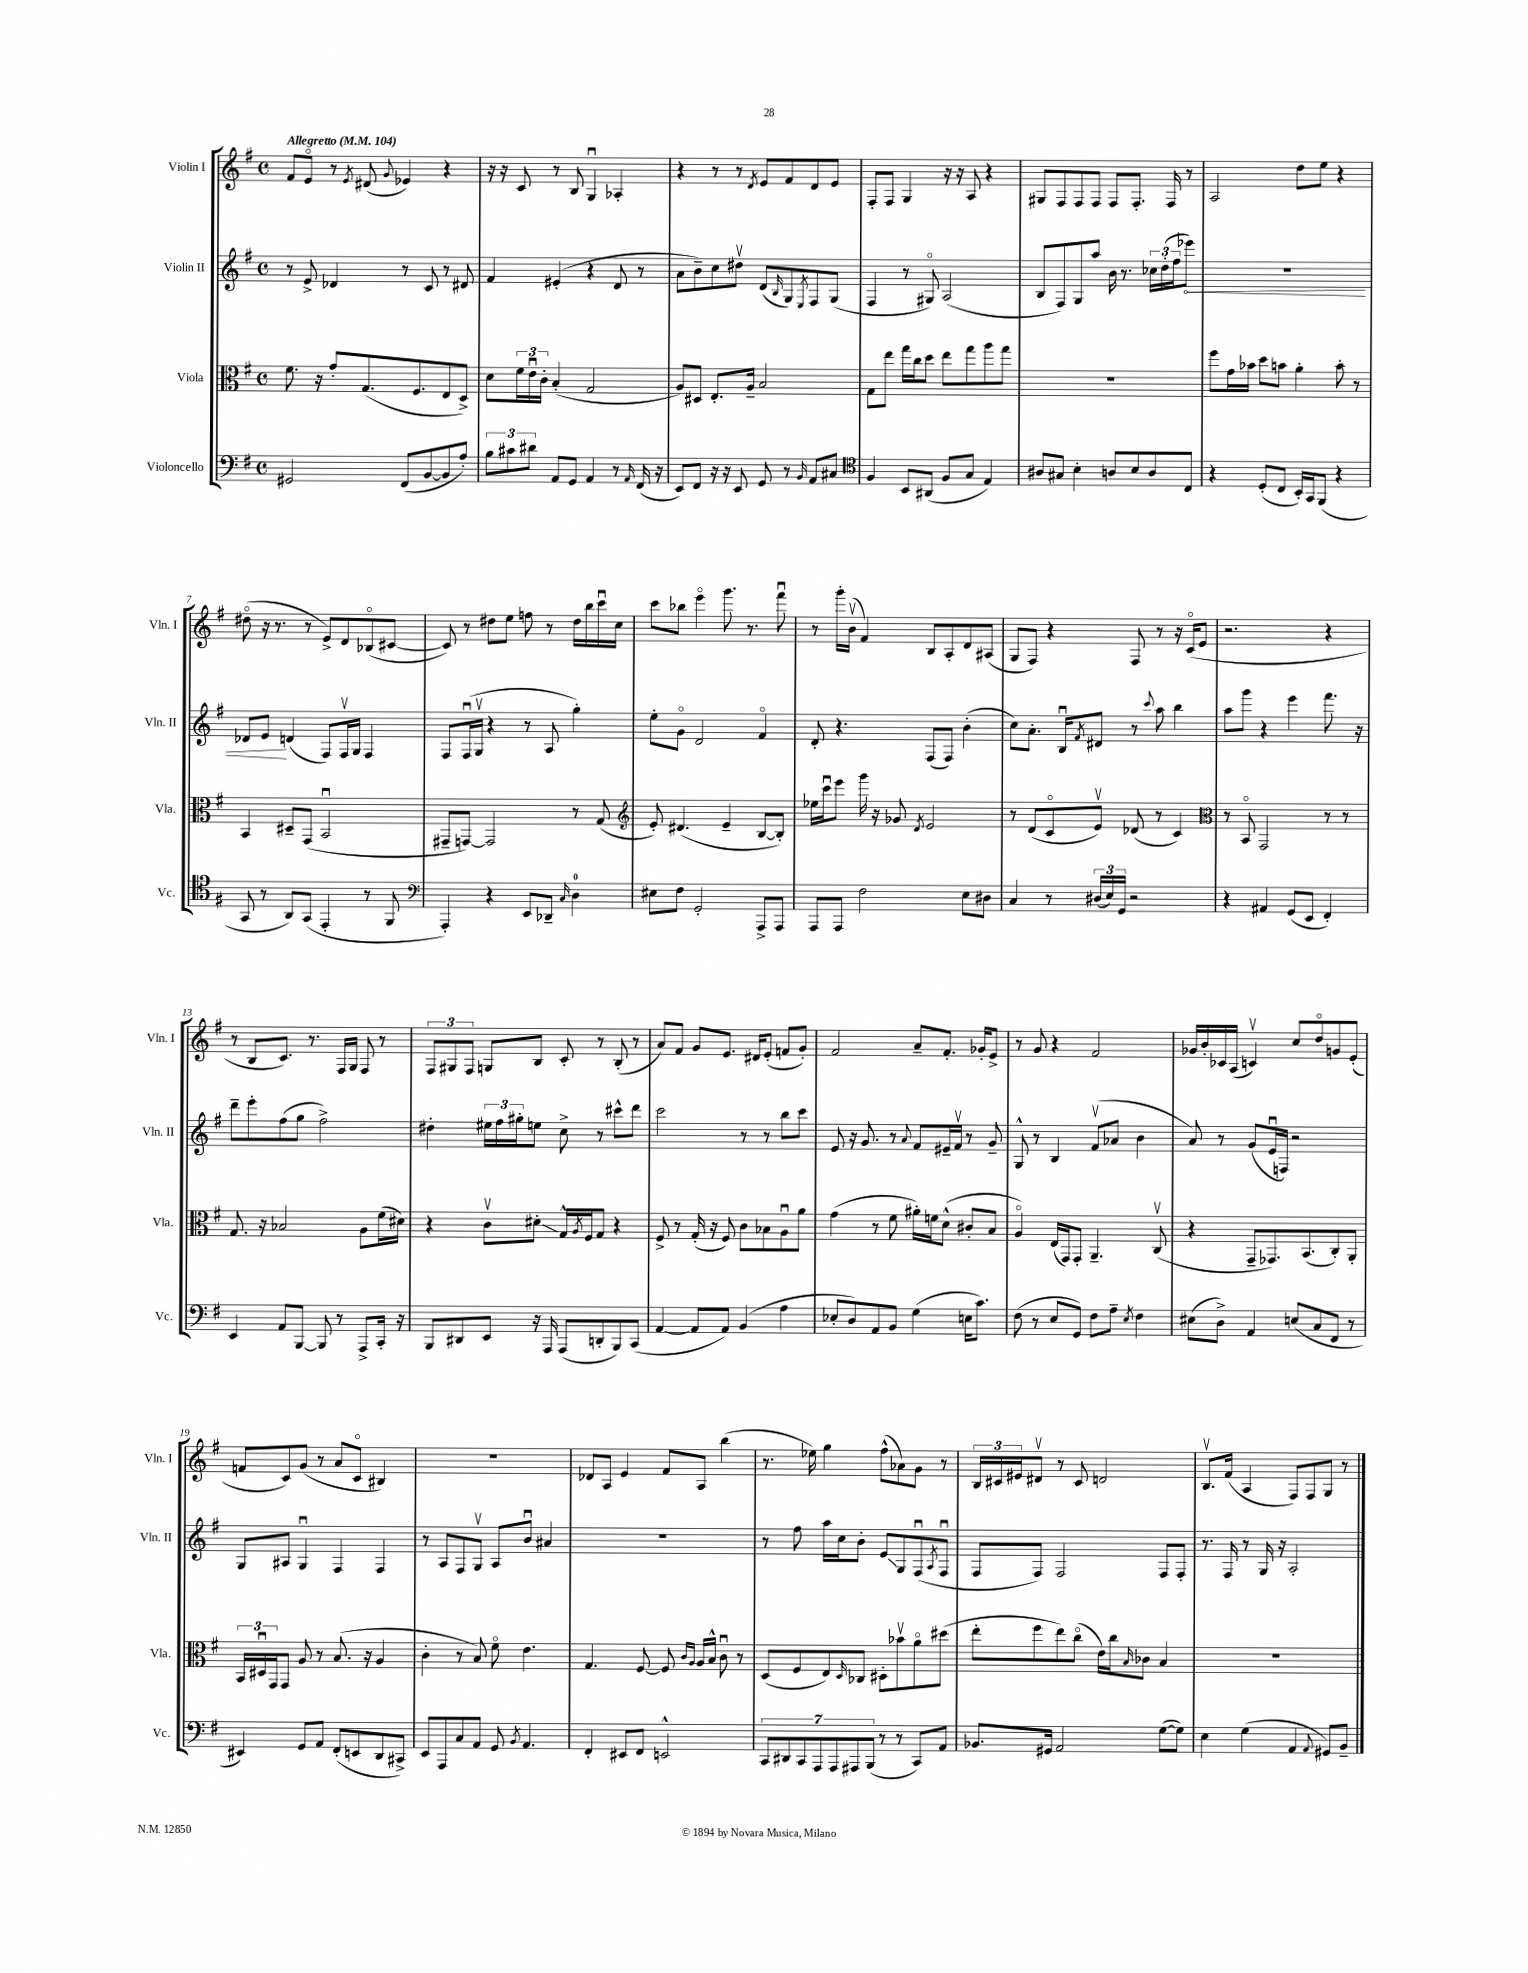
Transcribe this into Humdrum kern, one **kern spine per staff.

**kern	**kern	**kern	**kern
*staff4	*staff3	*staff2	*staff1
*clefF4	*clefC3	*clefG2	*clefG2
*k[f#]	*k[f#]	*k[f#]	*k[f#]
*M4/4	*M4/4	*M4/4	*M4/4
*met(c)	*met(c)	*met(c)	*met(c)
*MM104	*MM104	*MM104	*MM104
2GG#/	8.f#\	8r	8f#/L
.	.	8e^/	8eo/J
.	16r	.	.
.	8g'/L	4d-/	8r
.	.	.	8qe/
.	(8.G/	.	(8d#/
.	.	.	8qqg/
(8FF#/L	.	8r	4e-/)
.	8.F#/	.	.
[8BB/	.	8c/	.
8BB/]	8E/	8r	4r
8A'/J)	8D^/J)	8d#/	.
=	=	=	=
12B\L	8d\L	4f#/	16r
.	.	.	16r
12c#\	.	.	.
.	24f#\L	.	8c/
12d#\J	24eu\	.	.
.	24c'\JJ	.	.
8AA/L	(4B'/	(4e#'/	8r
8GG/J	.	.	8B/
4AA/	2G/	4r	4Gu/
8r	.	8d/	4A-'/
16qqAA/	.	.	.
(16FF#/	.	8r	.
16r	.	.	.
=	=	=	=
8EE/L)	8A/L)	8a\L	4r
8FF#/J	8D#/J	8b~\)	.
16r	8.E'/L	8cc\	8r
16r	.	.	.
8EE/	.	8dd#v\J	8r
.	16A~/Jk	.	.
.	.	.	8qd/
8GG/	2B/	(8d/L	8e/L
.	.	16qqB/	.
8r	.	8G/)	8f#/
16qqBB/	.	8qE/	.
8AA/L	.	8F#/	8d/
8C#/J	.	(8G/J	8e/J
=	=	=	=
*clefC4	*	*	*
4F#/	8G\L	4F#/	8F#'/L
.	8ee\J	.	8F#/J
8BB/L	16gg\LL	8r	4G/
.	16cc\J	.	.
(8AA#/J	8dd\J	8G#o/)	.
8F#/L	8ee\L	(2A/	16r
.	.	.	16r
8G/J	8gg\	.	8A/
4E/)	8aa\	.	4r
.	8gg\J	.	.
=	=	=	=
8A#/L	1r	8B/L	8G#/L
8G#/J	.	8F#/)	8F#/
4B'\	.	8G/	8F#/
.	.	8aa/J	8F#/J
8A/L	.	16b\	8F#/L
.	.	8.r	.
8B/	.	.	8.F#'/J
8A/	.	24cc-\LL	.
.	.	(24dd'\	.
.	.	.	16F#/
.	.	24ff#\J	.
8C/J	.	8eee-\J)	8r
=	=	=	=
4r	8ff#\L	1r	2A/
.	16g\L	.	.
.	16b-\JJ	.	.
(8D'/L	8dd\L	.	.
8C/J	8b\J	.	.
16BB'/LL)	4a'\	.	8dd\L
16GG/J	.	.	.
(8FF#/J	.	.	8ee\J
4r	8b'\	.	4r
.	8r	.	.
=	=	=	=
8GG/	4BB/	8d-/L	(8dd#o\
8r	.	8e/J	16r
.	.	.	8.r
8AA/L)	8D#~/L	(4d/	.
(8GG/J	(8GG/J	.	8r
4EE'/	2BBu/	8F#/L)	8e^/L)
.	.	16F#v/L	8d/
.	.	16G/JJ	.
8r	.	4F#/	(8B-o/
8FF#/	.	.	[8c#/J
=	=	=	=
*clefF4	*	*	*
4AAA'/)	8GG#~/L	8F#/L	8c#/])
.	[8GG/J)	(16F#u/L	8r
.	.	16Gv/JJ	.
4r	2GG/]	4r	8dd#\L
.	.	.	8ee\J
8EE/L	.	8r	8ff\
8DD-~/J	.	8A/	8r
16qqC/	.	.	.
4D\	8r	4gg'\)	16dd#\LL
.	.	.	16bb\
.	(8G/	.	16cccu\
.	.	.	16cc\JJ
=	=	=	=
*	*clefG2	*	*
8E#\L	8e'/)	8ee'\L	8ccc\L
8F#\J	(4.d#/	8go\J	8bb-\J
2GG'/	.	2d/	4eeeo\
.	4e~/	.	8.ggg\
.	.	.	8.r
8AAA^/L	[8B/L	4f#o/	.
8AAA/J	8B'/]J)	.	8fff#u\
=	=	=	=
8AAA/L	16ee-\LL	8d'/	8r
.	16cccu\J	.	.
8AAA/J	8eee\J	4.r	16ggg'\LL
.	.	.	(16bv\JJ
2F#\	16ggg\	.	4f#/)
.	16r	.	.
.	8g-/	.	.
.	8qd/	.	.
.	2e/	(8F#/L	8B/L
.	.	8F#/J)	8A'/
8E\L	.	(4b'\	8d/
8D#\J	.	.	(8A#/J
=	=	=	=
4C/	8r	8cc\L)	8G/L
.	(8d/L	8.a'\J	8F#/J)
8r	8co/	.	4r
.	.	16Bu/LK	.
.	.	8qf#/	.
(24D#/LL	8ev/J)	8d#/J	.
24E/)	.	.	.
24GG/JJ	.	.	.
2r	(8d-/	8r	8F#/
.	.	8qqccc/	.
.	8r	8aa\	8r
.	4c/)	4bb\	16r
.	.	.	(16co/LK
.	.	.	8e/J
=	=	=	=
*	*clefC3	*	*
4r	8r	8aa\L	2.r
.	8BBo/	8ggg\J	.
4AA#/	2GG/	4r	.
(8GG/L	.	4eee\	.
8EE/J	.	.	.
4FF#'/)	8r	8.fff#\	4r
.	8r	.	.
.	.	16r	.
=	=	=	=
4EE/	8.G/	8ddd~\L	8r
.	.	8eee'\	8B/L
.	16r	.	.
8AA/L	2B-/	(8ff#\	8.c/J)
[8BBB/J	.	8gg\J	.
.	.	.	8.r
8BBB/]	.	2ff#^\)	.
8r	.	.	16F#/LL
.	.	.	16G/JJ
8AAA^/L	8A\L	.	8F#/
16CC'/Jk	(16f#\L	.	8r
16r	16d#\JJ)	.	.
=	=	=	=
8BBB/L	4r	4dd#'\	12F#/L
.	.	.	12G#/
8DD#/	.	.	.
.	.	.	12F#/J
8EE/J	8cv\L	24ee#\LL	8G/L
.	.	24ff#\	.
.	.	24gg#'\J	.
16r	8d#'\J	8ee\J	8B/J
16AAA/	.	.	.
(8AAA/L	16G^^/LL	8cc^\	8c'/
.	8qA/	.	.
.	16F#/J	.	.
8DD'/	8G/J	8r	8r
8BBB/)	4r	8ccc#^^\L	(8B'/
(8CC/J	.	8ddd\J	8r
=	=	=	=
[4AA/	8F#^/	2ccc\	8a/L)
.	8r	.	8f#/J
8AA/]L	(16G'/	.	8g/L
.	16r	.	.
8AA/J)	8F#/)	.	8.e/J
(4BB/	8c\L	8r	.
.	.	.	16d#/LK
.	8B-\	8r	(8e'/J
4A\	8Au\	8bb\L	8f/L
.	8a\J	8ccc\J	8g'/J)
=	=	=	=
8E-'/L	(4g\	8e/	2f#/
8D/)	.	16r	.
.	.	8.g/	.
8AA/	8r	.	.
8BB/J	8f#\	8r	.
.	.	8qqa/	.
(4G\	16a#'\LL)	8f#/L	8a~/L
.	16f\J	.	.
.	(8d^^\J	16e#~/L	8.f#'/J
.	.	16f#v/JJ	.
16E\LK	8c#'/L	8r	.
8.c\J)	.	.	16g-'/LK
.	8B/J	8g~/	8e^/J
=	=	=	=
(8F#\	4Ao/)	8G^^/	8r
8r	.	8r	8g/
8E/L	(16E/LL	4B/	4r
.	16GG/J)	.	.
8GG/J)	8GG'/J	.	.
8F#\L	4.AA~/	(8f#v/L	2f#/
8A~\J	.	8a-/J	.
8qE/	.	.	.
4F#\	.	4b\	.
.	(8Cv/	.	.
=	=	=	=
(8E#\L	4r	8a/)	16g-/LL
.	.	.	16b'/
8D^\J)	.	8r	16c-/
.	.	.	(16A/JJ
4AA/	8GG~/L	(8g/L	4cv/)
.	8.GG-/)	16eu/L	.
.	.	16F/JJ)	.
(8E/L	.	2r	8cc/L
.	(8.BB/	.	.
8C/	.	.	8ddo/
8FF#/J	8C'/)	.	8g/
8r	8AA'/J	.	(8e'/J
=	=	=	=
4EE#/)	24BB/LL	8G/L	8f/L
.	24D#u/	.	.
.	24GG/J	.	.
.	8GG/J	8A#/J	8c/)
8GG/L	8A/	4Gu/	(8g/J
8AA/J	8r	.	8r
(8FF#'/L	(8.B/	4F#/	8a/L
8EE/	.	.	8co/J
.	16r	.	.
8DD/	4A/	4F#/	4B#/)
8CC#^/J)	.	.	.
=	=	=	=
8EE/L	4c'\	8r	1r
8AAA/	.	8A/L	.
8C/	8r	8F#/	.
8AA/J	8B/)	8Gv/J	.
8GG/	8f#o\	8A/L	.
8qBB/	.	.	.
4.AA/	4.e\	8bu/J	.
.	.	4a#/	.
=	=	=	=
4FF#'/	4.G/	1r	8d-/L
.	.	.	8A/J
8EE#/L	.	.	4e/
8FF#/J	[8F#/	.	.
2EE^^/	8F#/]	.	8f#/L
.	16qqc/LL	.	.
.	16qqA/JJ	.	.
.	16A/LL	.	8A/J
.	16B^^/JJ	.	.
.	8cu\	.	(4bb\
.	8r	.	.
=	=	=	=
14CC/L	(8D/L	8r	8.r
14DD#/	.	.	.
.	8F#/	8ff#\	.
14CC/	.	.	.
.	.	.	16ee-\)
14AAA/	.	.	.
.	8E/)	16aa\LL	4gg\
14AAA/	.	.	.
.	.	16cc\J	.
14AAA#/	.	.	.
.	16qqD/	.	.
.	8C-/J	8b'\J	.
(14BBB/J	.	.	.
8r	8D#'\L	8e/L	(8ff#^^\L
8r	8b-v\	8G/	8a-\)
8CC/L)	8ao\	(8F#u/	8g\J
.	.	8qA/	.
8AA/J	(8dd#\J	8F#u/J	8r
=	=	=	=
8.BB-/L	8ee'\L	8F#/L	24B/LL
.	.	.	24c#/
.	.	.	24e#/J
.	8ff#\	8F#/J)	8d#v/J
16GG#/Jk	.	.	.
2AA/	8ee\)	2F#/	8r
.	(8cco\J	.	8c#/
.	16e\LL)	.	2d/
.	16cc\J	.	.
.	16qqB/	.	.
.	8c-\J	.	.
([8G\L	4B/	8F#/L	.
8G\]J)	.	8F#'/J	.
=	=	=	=
4E\	1r	8.r	8.Bv/L
.	.	16F#/	(16f#/Jk
(4G\	.	8r	4A/
.	.	16G/	.
.	.	16r	.
4AA/	.	2A'/	8F#/L)
.	.	.	8F#/
8qqAA/	.	.	.
8GG#/L)	.	.	8G/J
8BB~/J	.	.	8r
==	==	==	==
*-	*-	*-	*-
